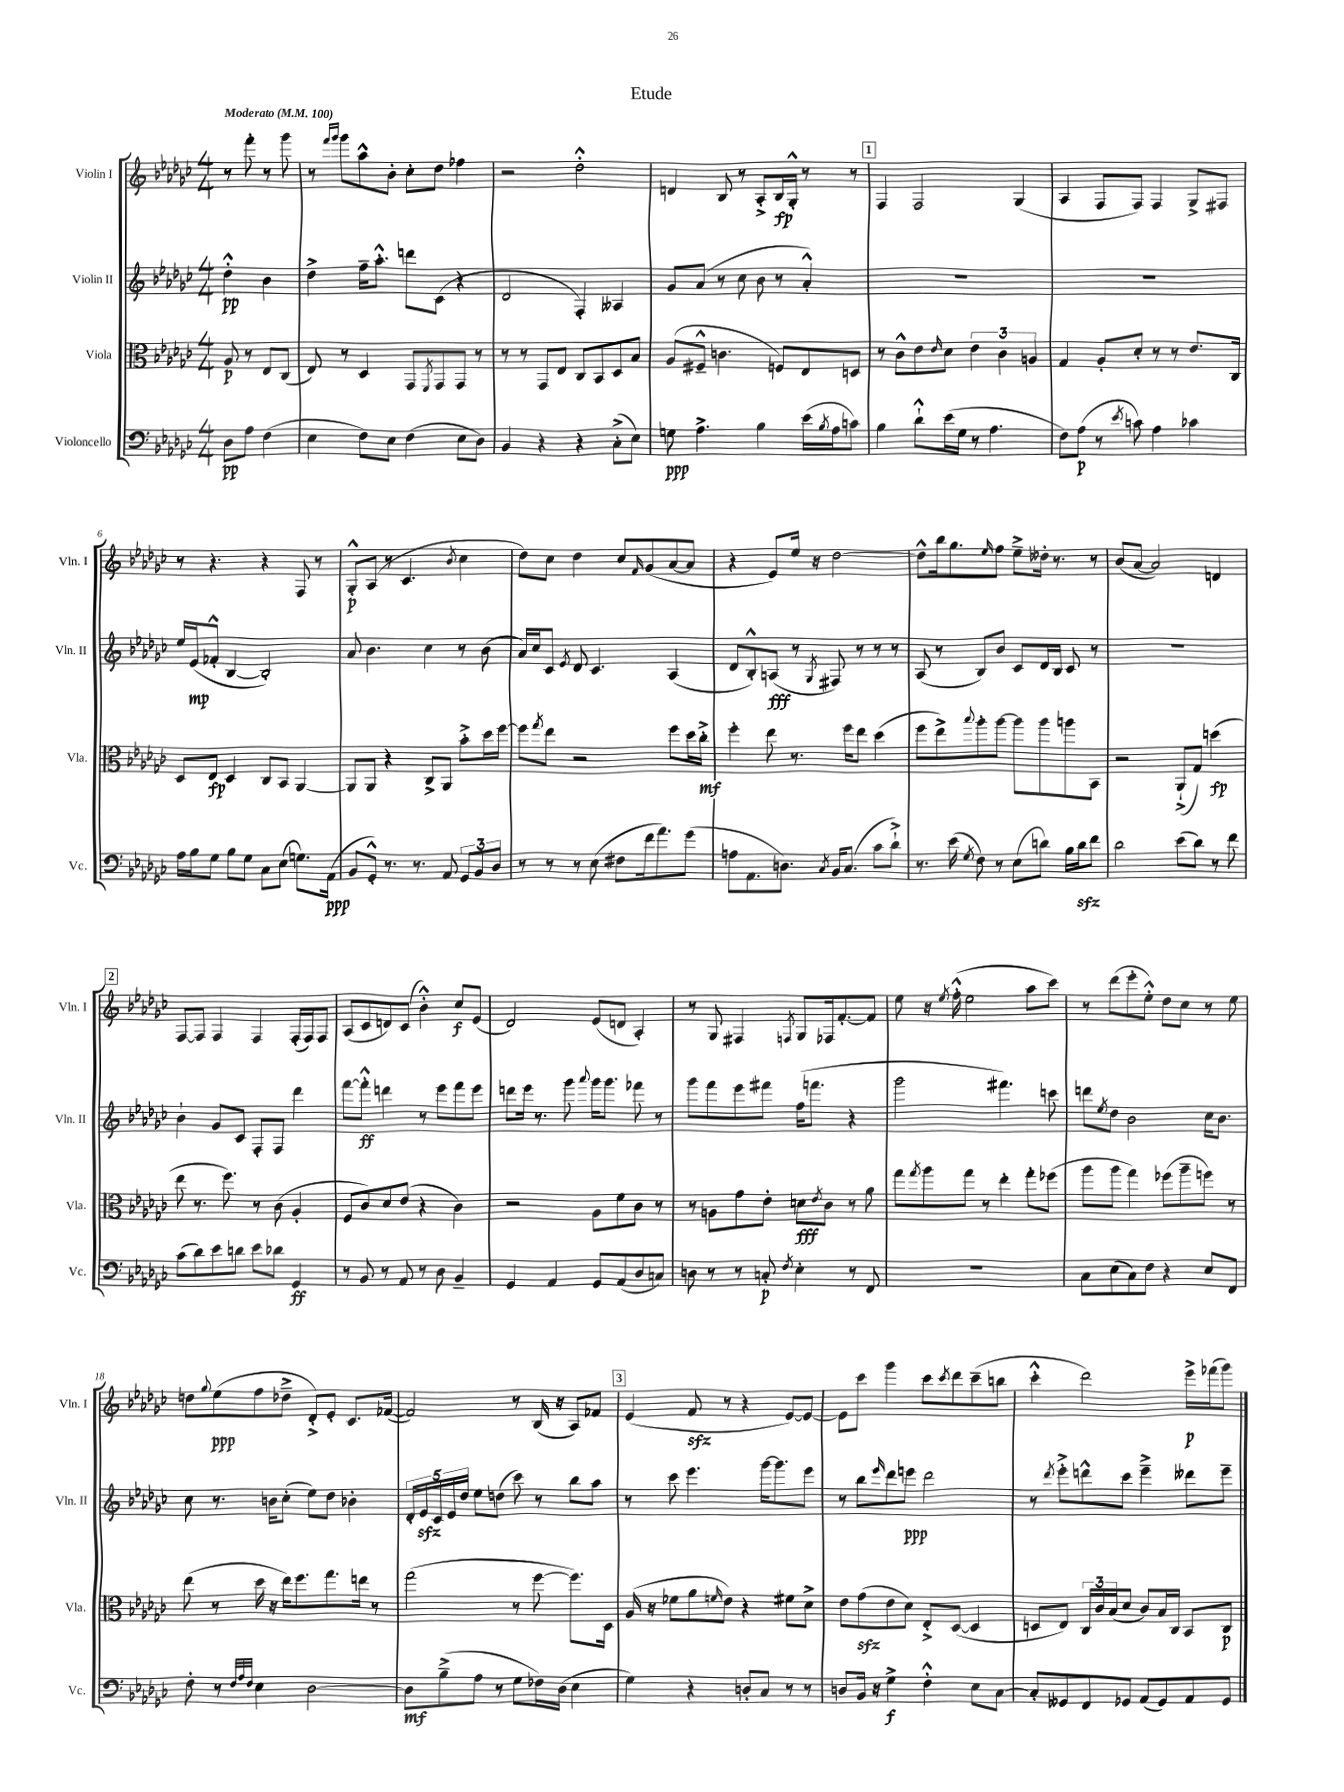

**kern	**dynam	**kern	**dynam	**kern	**dynam	**kern	**dynam
*part4	*part4	*part3	*part3	*part2	*part2	*part1	*part1
*staff4	*staff4	*staff3	*staff3	*staff2	*staff2	*staff1	*staff1
*I"Violoncello	*	*I"Viola	*	*I"Violin II	*	*I"Violin I	*
*I'Vc.	*	*I'Vla.	*	*I'Vln. II	*	*I'Vln. I	*
*clefF4	*	*clefC3	*	*clefG2	*	*clefG2	*
*k[b-e-a-d-g-c-]	*	*k[b-e-a-d-g-c-]	*	*k[b-e-a-d-g-c-]	*	*k[b-e-a-d-g-c-]	*
*M4/4	*	*M4/4	*	*M4/4	*	*M4/4	*
*MM100	*	*MM100	*	*MM100	*	*MM100	*
=	=	=	=	=	=	=	=
!	!	!	!	!	!	!LO:TX:a:B:t=Moderato	!
8D-\L	pp	8A-/	p	4dd-'^^\	pp	8r	.
8A-\J	.	8r	.	.	.	8fff'\	.
(4F\	.	8E-/L	.	4b-\	.	8r	.
.	.	(8C-/J	.	.	.	8ggg-\	.
=1	=1	=1	=1	=1	=1	=1	=1
4E-\	.	8E-/)	.	4dd-^\	.	8r	.
.	.	.	.	.	.	16qqfff/LL	.
.	.	.	.	.	.	16qqggg-/JJ	.
.	.	8r	.	.	.	8ggg-\L	.
8F\L)	.	4D-/	.	16ff~\KL	.	8aa-^^\	.
.	.	.	.	8.aa-'^^\J	.	.	.
8E-\J	.	.	.	.	.	8b-'\J	.
(4F\	.	8GG-/L	.	8dddn\L	.	8cc-'\L	.
.	.	8qFF/	.	.	.	.	.
.	.	8GG-/	.	(8c-\J	.	8dd-\J	.
8E-\L	.	8GG-/J	.	4r	.	4ff-X\	.
8D-\J)	.	8r	.	.	.	.	.
=2	=2	=2	=2	=2	=2	=2	=2
4BB-/	.	8r	.	2d-/	.	2r	.
.	.	8r	.	.	.	.	.
4r	.	8GG-/L	.	.	.	.	.
.	.	8E-/J	.	.	.	.	.
4r	.	8C-/L	.	4F'/)	.	2dd-'^^\	.
.	.	8BB-/	.	.	.	.	.
(8C-'^\L	.	8D-/	.	4A--X/	.	.	.
8E-\J)	.	8B-/J	.	.	.	.	.
=3	=3	=3	=3	=3	=3	=3	=3
8Gn\	ppp	(8A-/L	.	8g-/L	.	4dn/	.
4.A-^\	.	8F#X~^^/J	.	(8a-/J	.	.	.
.	.	4.cn\	.	8r	.	8B-/	.
.	.	.	.	8cc-\	.	8r	.
4B-\	.	.	.	8b-\	.	8A-'^/L	.
.	.	8Fn/L)	.	8r	.	16B-/L	fp
.	.	.	.	.	.	16G-'^^/JJ	.
(16e-\LL	.	8E-/	.	4a-'^^/)	.	8r	.
8qB-/	.	.	.	.	.	.	.
16A-\J	.	.	.	.	.	.	.
8cn\J)	.	8Dn/J	.	.	.	8r	.
!!LO:REH:place=s1:t=1
=4	=4	=4	=4	=4	=4	=4	=4
4B-\	.	8r	.	1r	.	4F/	.
.	.	8c-^^\L	.	.	.	.	.
8d-`^^\L	.	8e-\	.	.	.	2F/	.
.	.	16qqe-/	.	.	.	.	.
(16e-\L	.	8d-\J	.	.	.	.	.
16G-\JJ	.	.	.	.	.	.	.
8r	.	6e-\	.	.	.	.	.
4.A-\	.	.	.	.	.	.	.
.	.	6c-\	.	.	.	.	.
.	.	.	.	.	.	(4G-/	.
.	.	6An/	.	.	.	.	.
=5	=5	=5	=5	=5	=5	=5	=5
8F\L)	.	4G-/	.	1r	.	4A-/	.
(8A-\J	p	.	.	.	.	.	.
8r	.	8A-'/L	.	.	.	8F/L	.
8qe-/	.	.	.	.	.	.	.
8cn\)	.	8d-'/J	.	.	.	8F/J)	.
4A-\	.	8r	.	.	.	4F/	.
.	.	8r	.	.	.	.	.
4c-X\	.	8.e-/L	.	.	.	8G-^/L	.
.	.	.	.	.	.	8F#X/J	.
.	.	16C-/Jk	.	.	.	.	.
!!LO:LB:g=z
=6	=6	=6	=6	=6	=6	=6	=6
16A-\LL	.	8D-/L	.	16ee-/LL	.	8r	.
16B-\J	.	.	.	(16e-/J	mp	.	.
8G-\J	.	8E-/J	fp	8f-X'^^/J	.	4.r	.
8B-\L	.	4D-/	.	[4B-/	.	.	.
8G-\J	.	.	.	.	.	.	.
8C-\L	.	8C-/L	.	2B-'/])	.	4r	.
(8E-\J	.	8BB-/J	.	.	.	.	.
8.Gn\L)	.	[4AA-/	.	.	.	8F/	.
.	.	.	.	.	.	8r	.
(16AA-\Jk	ppp	.	.	.	.	.	.
=7	=7	=7	=7	=7	=7	=7	=7
8BB-/L	.	8AA-/L]	.	8a-/	.	8G-'^^/L	p
8GG-'^^/J)	.	8AA-/J	.	4.b-\	.	(8A-/J	.
8.r	.	4r	.	.	.	8r	.
.	.	.	.	.	.	4.c-/	.
8.r	.	.	.	.	.	.	.
.	.	8C-^/L	.	4cc-\	.	.	.
8AA-/	.	8AA-/J	.	.	.	.	.
.	.	.	.	.	.	8qb-/	.
12GG-/L	.	8b-'^\L	.	8r	.	4cc-\	.
12BB-/	.	.	.	.	.	.	.
.	.	16dd-\L	.	(8b-\	.	.	.
12D-/J	.	.	.	.	.	.	.
.	.	[16ff\JJ	.	.	.	.	.
=8	=8	=8	=8	=8	=8	=8	=8
8r	.	8ff\L]	.	16a-/LL)	.	8dd-\L)	.
.	.	.	.	16cc-/J	.	.	.
.	.	8qgg-/	.	.	.	.	.
8r	.	8ee-\J	.	8c-/J	.	8cc-\J	.
.	.	.	.	8qe-/	.	.	.
8r	.	2r	.	8d-/	.	4dd-\	.
(8E-\	.	.	.	4.c-/	.	.	.
8F#X\L	.	.	.	.	.	8cc-/L	.
.	.	.	.	.	.	16qqf/	.
16f\k	.	.	.	.	.	(8g-/	.
8.a-\)	.	.	.	.	.	.	.
.	.	8ff\L	.	(4A-/	.	[8a-/	.
(8g-\J	.	16dd-\L	.	.	.	8a-/J]	.
.	.	16cc-'^\JJ	mf	.	.	.	.
=9	=9	=9	=9	=9	=9	=9	=9
8An\L	.	4ff'\	.	8d-/L	.	4r	.
8.AA-\	.	.	.	8B-'^^/)	.	.	.
.	.	8ee-\	.	(8An/J	fff	8e-/L)	.
8.Dn\J)	.	.	.	.	.	.	.
.	.	8.r	.	8r	.	16ee-/Jk	.
.	.	.	.	.	.	16r	.
8qC-/	.	.	.	8qG-/	.	.	.
16BB-/KL	.	.	.	8F#X/)	.	[2dd-\	.
(8.C-/J	.	16ff\KL	.	.	.	.	.
.	.	8ee-\J	.	8r	.	.	.
8c-\L	.	(4dd-\	.	8r	.	.	.
8d-`^\J)	.	.	.	8r	.	.	.
=10	=10	=10	=10	=10	=10	=10	=10
8.r	.	8ff\L	.	(8A-/	.	8dd-^^\L]	.
.	.	8ee-^\)	.	8r	.	16bb-\k	.
(16e-\	.	.	.	.	.	8.gg-\	.
8qG-/	.	8qqbb-/	.	.	.	.	.
8F\)	.	8aa-'\	.	8B-/L)	.	.	.
.	.	.	.	.	.	16qqee-/	.
8r	.	[8aa-\J	.	8b-/J	.	8ff\J	.
(8E-\L	.	8aa-\L]	.	8c-/L	.	8ee-~^\L	.
8dn\J)	.	8aa-\	.	16d-/L	.	16dd--X'\Jk	.
.	.	.	.	16B-/JJ	.	8.r	.
16B-\LL	.	8aan\	.	8c-/	.	.	.
16dzz\J	.	.	.	.	.	.	.
8f\J	.	8BB-\J	.	8r	.	8r	.
=11	=11	=11	=11	=11	=11	=11	=11
2d-\	.	2r	.	1r	.	(8b-/L	.
.	.	.	.	.	.	[8a-/J	.
.	.	.	.	.	.	2a-/])	.
(8e-\L	.	(8AA-`^/L	.	.	.	.	.
8d-\J)	.	8G-/J)	.	.	.	.	.
8r	.	(4ddn\	fp	.	.	4dn/	.
8f\	.	.	.	.	.	.	.
!!LO:LB:g=z
!!LO:REH:place=s1:t=2
=12	=12	=12	=12	=12	=12	=12	=12
(8c-\L	.	8ee-\	.	4b-`\	.	[8F/L	.
8d-\)	.	8.r	.	.	.	8F/J]	.
8e-\	.	.	.	8g-/L	.	4F/	.
.	.	8.ff\)	.	.	.	.	.
8dn\J	.	.	.	8c-/J	.	.	.
8e-\L	.	8r	.	8F'/L	.	4F/	.
8d-X\J	.	(8c-\	.	8F/J	.	.	.
4GG-/	ff	4A-'/	.	4ddd-\	.	(16F'/LL	.
.	.	.	.	.	.	16F/J)	.
.	.	.	.	.	.	8F/J	.
=13	=13	=13	=13	=13	=13	=13	=13
8r	.	8F/L	.	[8fff\L	.	(8A-/L	.
8BB-/	.	8c-/)	.	8fff'^^\J]	ff	8c-/	.
8r	.	8d-/	.	4dddn\	.	8dn/)	.
8AA-/	.	(8e-/J	.	.	.	(8c-/J	.
8r	.	4r	.	8r	.	4b-'^^\)	.
8D-\	.	.	.	8eee-\L	.	.	.
4BB-~/	.	4c-\)	.	8fff\	.	8cc-/L	f
.	.	.	.	8eee-\J	.	(8e-/J	.
=14	=14	=14	=14	=14	=14	=14	=14
4GG-/	.	2r	.	8dddn\L	.	2d-/)	.
.	.	.	.	16eee-\Jk	.	.	.
.	.	.	.	8.r	.	.	.
4AA-/	.	.	.	.	.	.	.
.	.	.	.	8ggg-\	.	.	.
.	.	.	.	8qqaaa-/	.	.	.
8GG-/L	.	8A-\L	.	16ggg-\KL	.	(8e-/L	.
.	.	.	.	8.ggg-\J	.	.	.
(8AA-/	.	8f\	.	.	.	8dn/J	.
8D-/	.	8c-\J	.	8fff-X\	.	4A-'/)	.
8Cn/J)	.	8r	.	8r	.	.	.
=15	=15	=15	=15	=15	=15	=15	=15
8Dn\	.	8r	.	8ggg-\L	.	8r	.
8r	.	8An\L	.	8fff\	.	8G-/	.
8r	.	8g-\	.	8eee-\	.	4F#X/	.
8Cn'/	p	8e-'\J	.	8fff#X\J	.	.	.
8qF/	.	.	.	.	.	8qFn/	.
4E-'\	.	8dn\L	fff	(16ff\KL	.	8G-/L	.
.	.	.	.	8.fffn\J	.	.	.
.	.	8qe-/	.	.	.	.	.
.	.	8c-\J	.	.	.	16F-X/k	.
.	.	.	.	.	.	[8.f'/	.
8r	.	8r	.	4r	.	.	.
8FF/	.	8a-\	.	.	.	8f/J]	.
=16	=16	=16	=16	=16	=16	=16	=16
1r	.	8gg-\L	.	2ggg-\	.	8ee-\	.
.	.	8qgg-/	.	.	.	.	.
.	.	8aa-\	.	.	.	16r	.
.	.	.	.	.	.	8qee-/	.
.	.	.	.	.	.	(16ff'^^\	.
.	.	8gg-\J	.	.	.	2ee-\	.
.	.	8r	.	.	.	.	.
.	.	4ee-'\	.	4.fff#X\)	.	.	.
.	.	8gg-'\L	.	.	.	8aa-\L	.
.	.	(8ff-X\J	.	8cccn\	.	8ccc-\J)	.
=17	=17	=17	=17	=17	=17	=17	=17
8C-\L	.	8aa-\L	.	8dddn\L	.	8r	.
.	.	.	.	8qee-/	.	.	.
(8E-\	.	8aa-\J	.	8dd-\J	.	(8ddd-\L	.
8C-\)	.	4gg-\)	.	2b-\	.	8eee-'\	.
8F\J	.	.	.	.	.	8ee-'^^\J)	.
4r	.	(8ff-X\L	.	.	.	8dd-\L	.
.	.	8aa-~\	.	.	.	8cc-\J	.
8E-/L	.	8ffn\J)	.	16cc-\KL	.	8r	.
.	.	.	.	8.b-\J	.	.	.
8FF/J	.	8r	.	.	.	8ee-\	.
!!LO:LB:g=z
=18	=18	=18	=18	=18	=18	=18	=18
8F'\	.	(8ee-\	.	8cc-\	.	8ddn\L	.
.	.	.	.	.	.	8qqgg-/	.
8r	.	8r	.	8.r	.	(8ee-\	ppp
32qqF/LLL	.	.	.	.	.	.	.
32qqA-/	.	.	.	.	.	.	.
32qqF/JJJ	.	.	.	.	.	.	.
4E-\	.	16dd-\	.	.	.	8ff\	.
.	.	16r	.	16bn\KL	.	.	.
.	.	16ee-\KL)	.	(8cc-'\J	.	8dd-X~^\J	.
.	.	8.ff\	.	.	.	.	.
[2D-\	.	.	.	8ee-\L)	.	8d-'^/L)	.
.	.	8.gg-\	.	8dd-\J	.	8e-'/J	.
.	.	.	.	4b-X'\	.	8.c-/L	.
.	.	16een\Jk	.	.	.	.	.
.	.	8r	.	.	.	.	.
.	.	.	.	.	.	([16f-X/Jk	.
=19	=19	=19	=19	=19	=19	=19	=19
8D-\L]	mf	(2gg-\	.	20d-'/LL	.	2f-/])	.
.	.	.	.	20e-zz/	.	.	.
.	.	.	.	20c-/	.	.	.
(8B-~^\	.	.	.	.	.	.	.
.	.	.	.	20e-/	.	.	.
.	.	.	.	20dd-/JJ	.	.	.
8A-\J	.	.	.	8ee-\L	.	.	.
8r	.	.	.	(8ddn\J	.	.	.
8G-\L	.	8r	.	8ccc-\)	.	8r	.
16F-X\L)	.	[8ff\	.	8r	.	(16B-/	.
(16D-\JJ	.	.	.	.	.	16r	.
4E-\	.	8.ff\L])	.	8bb-\L	.	8A-/L)	.
.	.	.	.	8aa-\J	.	8f-X/J	.
.	.	16D-\Jk	.	.	.	.	.
!!LO:REH:place=s1:t=3
=20	=20	=20	=20	=20	=20	=20	=20
4G-\)	.	(16A-/	.	8r	.	(4e-/	.
.	.	16r	.	.	.	.	.
.	.	8f-X\L	.	8ccc-\	.	.	.
4r	.	8a-\	.	4.eee-\	.	8fzz/	.
.	.	16qqfn/	.	.	.	.	.
.	.	8e-\J)	.	.	.	8r	.
8Dn'/L	.	4r	.	.	.	4r	.
8C-/J	.	.	.	[16ggg-\KL	.	.	.
.	.	.	.	8.ggg-\]	.	.	.
8r	.	8f#X\L	.	.	.	[8e-/L)	.
8r	.	8d-^\J	.	8eee-\J	.	8e-/J_	.
=21	=21	=21	=21	=21	=21	=21	=21
8Dn/L	.	8e-\L	.	8r	.	8e-\L]	.
16BB-/Jk	.	(8g-zz\	.	8bb-\L	.	8ccc-\J	.
16r	.	.	.	.	.	.	.
.	.	.	.	16qqeee-/	.	.	.
4G-^\	f	8e-\	.	8ddd-\	.	4ggg-\	.
.	.	8d-\J)	.	8eeen\J	ppp	.	.
4F'^^\	.	8E-'^/L	.	2ddd-\	.	8ccc-\L	.
.	.	.	.	.	.	8qccc-/	.
.	.	([8D-/J	.	.	.	8ddd-\	.
8E-\L	.	4D-/]	.	.	.	(8ccc-~\	.
[8C-\J	.	.	.	.	.	8bbn\J	.
=22	=22	=22	=22	=22	=22	=22	=22
8C-'/L]	.	8Dn/L	.	8r	.	4ccc-'^^\	.
.	.	.	.	8qddd-/	.	.	.
8GG--X/	.	8E-/J)	.	8eee-'^\L	.	.	.
8FF/	.	24C-/LL	.	8dddn^^\	.	2ddd-\)	.
.	.	24c-/	.	.	.	.	.
.	.	(24B-/J	.	.	.	.	.
8GG-X/J	.	8d-/J	.	8ccc-\J	.	.	.
(8AA-/L	.	8c-/L)	.	4eee-~^\	.	.	.
8GG-/)	.	16B-/L	.	.	.	.	.
.	.	16C-/JJ	.	.	.	.	.
8AA-/	.	8BB-/L	.	8ddd--X\L	.	16eee-^\LL	p
.	.	.	.	.	.	(16fff-X\J	.
8GG-/J	.	8C-/J	p	8eee-~\J	.	8ggg-\J)	.
==	==	==	==	==	==	==	==
*-	*-	*-	*-	*-	*-	*-	*-
